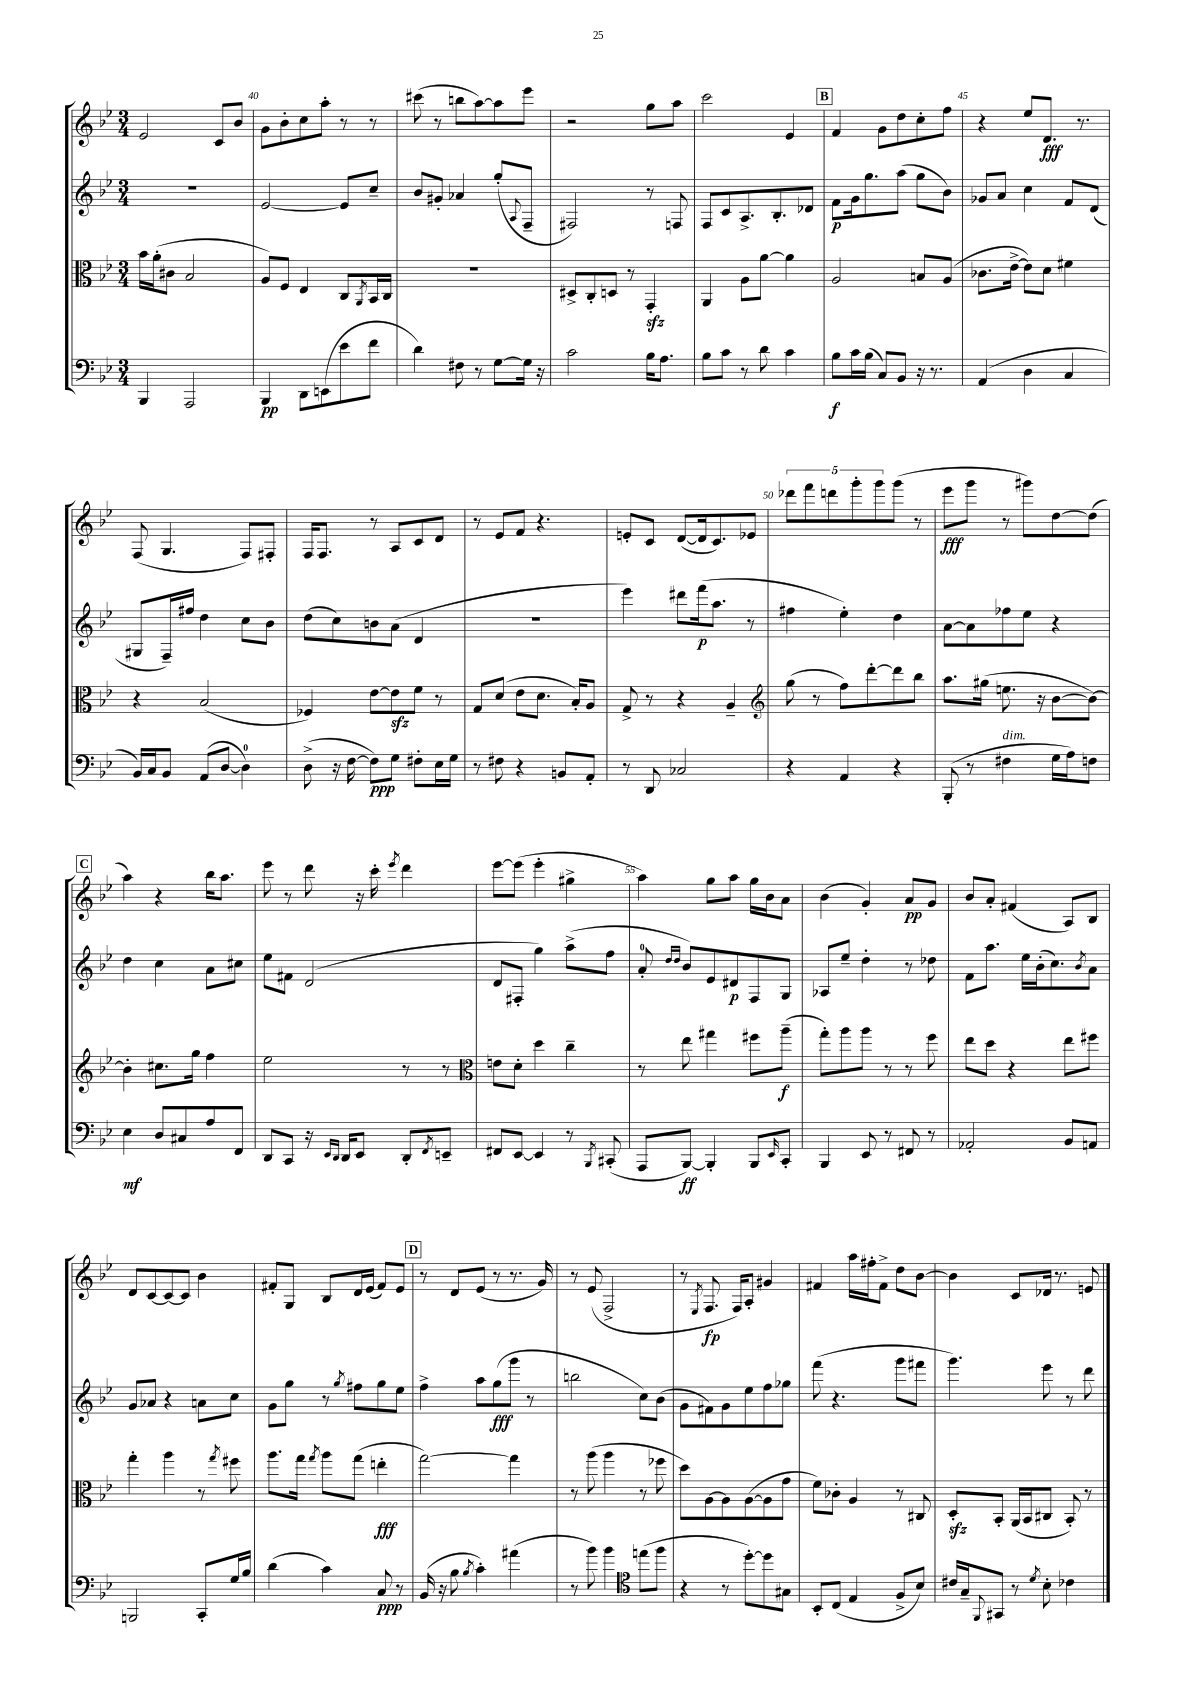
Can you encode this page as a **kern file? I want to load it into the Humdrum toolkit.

**kern	**kern	**kern	**kern
*staff4	*staff3	*staff2	*staff1
*clefF4	*clefC3	*clefG2	*clefG2
*k[b-e-]	*k[b-e-]	*k[b-e-]	*k[b-e-]
*M3/4	*M3/4	*M3/4	*M3/4
4BBB-	16b-	2.r	2e-
.	(16a'	.	.
.	8c#	.	.
2AAA	2B-	.	.
.	.	.	8c
.	.	.	8b-
=	=	=	=
4BBB-	8A)	[2e-	8g
.	8F	.	8b-'
8DD	4E-	.	8cc
(8EE	.	.	8aa'
8e-	8C	8e-]	8r
.	8qAA	.	.
8f	16BB-	8cc~	8r
.	16C	.	.
=	=	=	=
4d)	2.r	8b-	(8ccc#
.	.	8g#'	8r
8F#	.	4a-	8bb
8r	.	.	[8aa)
[8G	.	(8gg'	8aa]
.	.	8qqA	.
16G]	.	8F~	8eee-
16r	.	.	.
=	=	=	=
2c	8D#^	2F#)	2r
.	8C'	.	.
.	8D	.	.
.	8r	.	.
16B-	4GG'	8r	8gg
8.A	.	.	.
.	.	8F	8aa
=	=	=	=
8B-	4AA	8F	2ccc
8c	.	8c	.
8r	8A	8.A^	.
8d	[8a	.	.
.	.	8.B-'	.
4c	4a]	.	4e-
.	.	8d-	.
=	=	=	=
8B-	2A	8f	4f
16c	.	16g	.
(16B-	.	8.gg	.
8C)	.	.	8g
8BB-	.	(8aa	8dd
16r	8B	8gg	8cc'
8.r	.	.	.
.	(8A	8b-)	8ff
=	=	=	=
(4AA	8.c-	8g-	4r
.	.	8a	.
.	[16e-^	.	.
4D	8e-])	4cc	8ee-
.	8d	.	8.d
4C	4f#	8f	.
.	.	.	8.r
.	.	(8d	.
=	=	=	=
16BB-)	4r	8G#	(8F
16C	.	.	.
8BB-	.	16F~)	4.G
.	.	16ff#	.
(8AA	(2B-	4dd	.
[8D	.	.	.
4D])	.	8cc	8F)
.	.	8b-	8F#'
=	=	=	=
(8D^	4F-)	(8dd	16F
.	.	.	8.F
16r	.	8cc)	.
[16F	.	.	.
8F])	[8e-	8b	8r
8G	8e-]	(8a	8A
8F#'	8f	4d	8c
16E-	8r	.	8d
16G	.	.	.
=	=	=	=
8r	8G	2.r	8r
8F#	(8d	.	8e-
4r	8e-	.	8f
.	8.d	.	4.r
8BB	.	.	.
.	16B-')	.	.
8AA'	8A	.	.
=	=	=	=
8r	8G^	4eee-)	8e'
8DD	8r	.	8c
2C-	4r	8ddd#	([8d
.	.	(16fff	16d]
.	.	8.aa	8.c)
.	4A~	.	.
.	.	8r	8e-
=	=	=	=
*	*clefG2	*	*
4r	(8gg	4ff#	10ddd-
.	.	.	10fff
.	8r	.	.
.	.	.	10ddd
4AA	8ff)	4ee-')	.
.	.	.	10ggg'
.	[8ddd'	.	.
.	.	.	10ggg
4r	8ddd]	4dd	(8ggg
.	8bb-	.	8r
=	=	=	=
(8BBB-'	8.aa	[8a	8eee-
8r	.	8a]	8ggg
.	(16gg#	.	.
4F#	8.ee	8ff-	8r
.	.	8ee-	8ggg#)
.	16r	.	.
16G	[8b-	4r	[8dd
16A)	.	.	.
8F	8b-_)	.	(8dd]
=	=	=	=
4E-	4b-']	4dd	4aa)
8D	8.cc#	4cc	4r
8C#	.	.	.
.	16gg	.	.
8A	4ff	8a	16bb-
.	.	.	8.aa
8FF	.	8cc#	.
=	=	=	=
8DD	2ee-	8ee-	8eee-
8CC	.	8f#	8r
16r	.	(2d	8ddd
16qqEE-	.	.	.
16qqDD	.	.	.
16DD	.	.	.
8EE-	.	.	16r
.	.	.	16ccc'
.	.	.	8qeee-
8DD'	8r	.	4ddd
8qFF	.	.	.
8EE~	8r	.	.
=	=	=	=
*	*clefC3	*	*
8FF#	8e	8d	[8eee-
[8EE-	8d'	8F#'	(8eee-]
4EE-]	4dd	4gg)	4eee-'
8r	4cc~	(8aa^	4gg#^
8qBBB-	.	.	.
(8CC#'	.	8ff	.
=	=	=	=
8AAA	8r	8a'	4aa)
.	.	16qqdd	.
.	.	16qqdd	.
[8BBB-)	8ee-	8b-)	.
4BBB-']	4gg#	8e-	8gg
.	.	8d#	8aa
8BBB-	8ff#	8F	16gg
.	.	.	16b-
16qqEE-	.	.	.
8CC'	(8aa~	8G	8a
=	=	=	=
4BBB-	8gg')	8A-	(4b-
.	8aa	8ee-~	.
8EE-	8aa	4dd'	4g')
8r	8r	.	.
8FF#	8r	8r	8a
8r	8ff	8dd-	8g
=	=	=	=
2AA-'	8ee-	8f	8b-
.	8dd	8.aa	8a'
.	4r	.	(4f#
.	.	16ee-	.
.	.	(16b-'	.
.	.	8.cc)	.
8BB-	8ee-	.	8A)
.	.	8qb-	.
8AA	8ff#	8a	8B-
=	=	=	=
2BBB	4gg'	8g	8d
.	.	8a-	[8c
.	4aa	4r	8c_
.	.	.	8c]
8CC'	8r	8a	4b-
.	8qgg	.	.
16G	8ff#	8cc	.
16B-	.	.	.
=	=	=	=
(4d	8.aa	8g	8f#'
.	.	8gg	8G
.	16gg	.	.
.	8qgg	.	.
4c)	8aa	8r	8B-
.	.	8qgg	.
.	(8gg	8ff#	16d
.	.	.	(16e-
8C	4ee'	8gg	8f#)
8r	.	8ee-	8e-
=	=	=	=
(16BB-	[2gg)	4ff^	8r
16r	.	.	.
8B-	.	.	8d
8qB-	.	.	.
4c')	.	8aa	(8e-
.	.	(8gg	8r
(4a#	4gg]	8ggg	8.r
.	.	8r	.
.	.	.	16g)
=	=	=	=
8r	8r	2bb	8r
8b-)	(8aa	.	(8e-
4b-	4aa	.	2F^
*clefC4	*	*	*
(8ee	8r	8cc)	.
8ff	8ff-	(8b-	.
=	=	=	=
4r	8dd)	8g	8r
.	.	.	8qE-
.	[8A	8f#)	8.F
8r	8A]	8g	.
.	.	.	16F)
[8dd')	([8A	8ee-	8A'
8dd]	8A]	8ff	4g#
8G#	8g	8gg-	.
=	=	=	=
8BB-'	8f)	(8fff	4f#
(8C	8c-'	4.r	.
4E-	4A	.	16aa
.	.	.	16ff#'
.	.	.	8f#^
8F^	8r	8ggg	8dd
8B-)	8C#	8fff#	[8b-
=	=	=	=
16c#	8D'	4.ggg)	4b-]
16G~	.	.	.
8qqFF	.	.	.
8GG#	8BB-'	.	.
8r	(16AA	.	8c
.	16BB-	.	.
8qd	.	.	.
8B-'	8C#	8eee-	16d-
.	.	.	8.r
4c-	8BB-')	8r	.
.	8r	8ddd	8e
==	==	==	==
*-	*-	*-	*-
